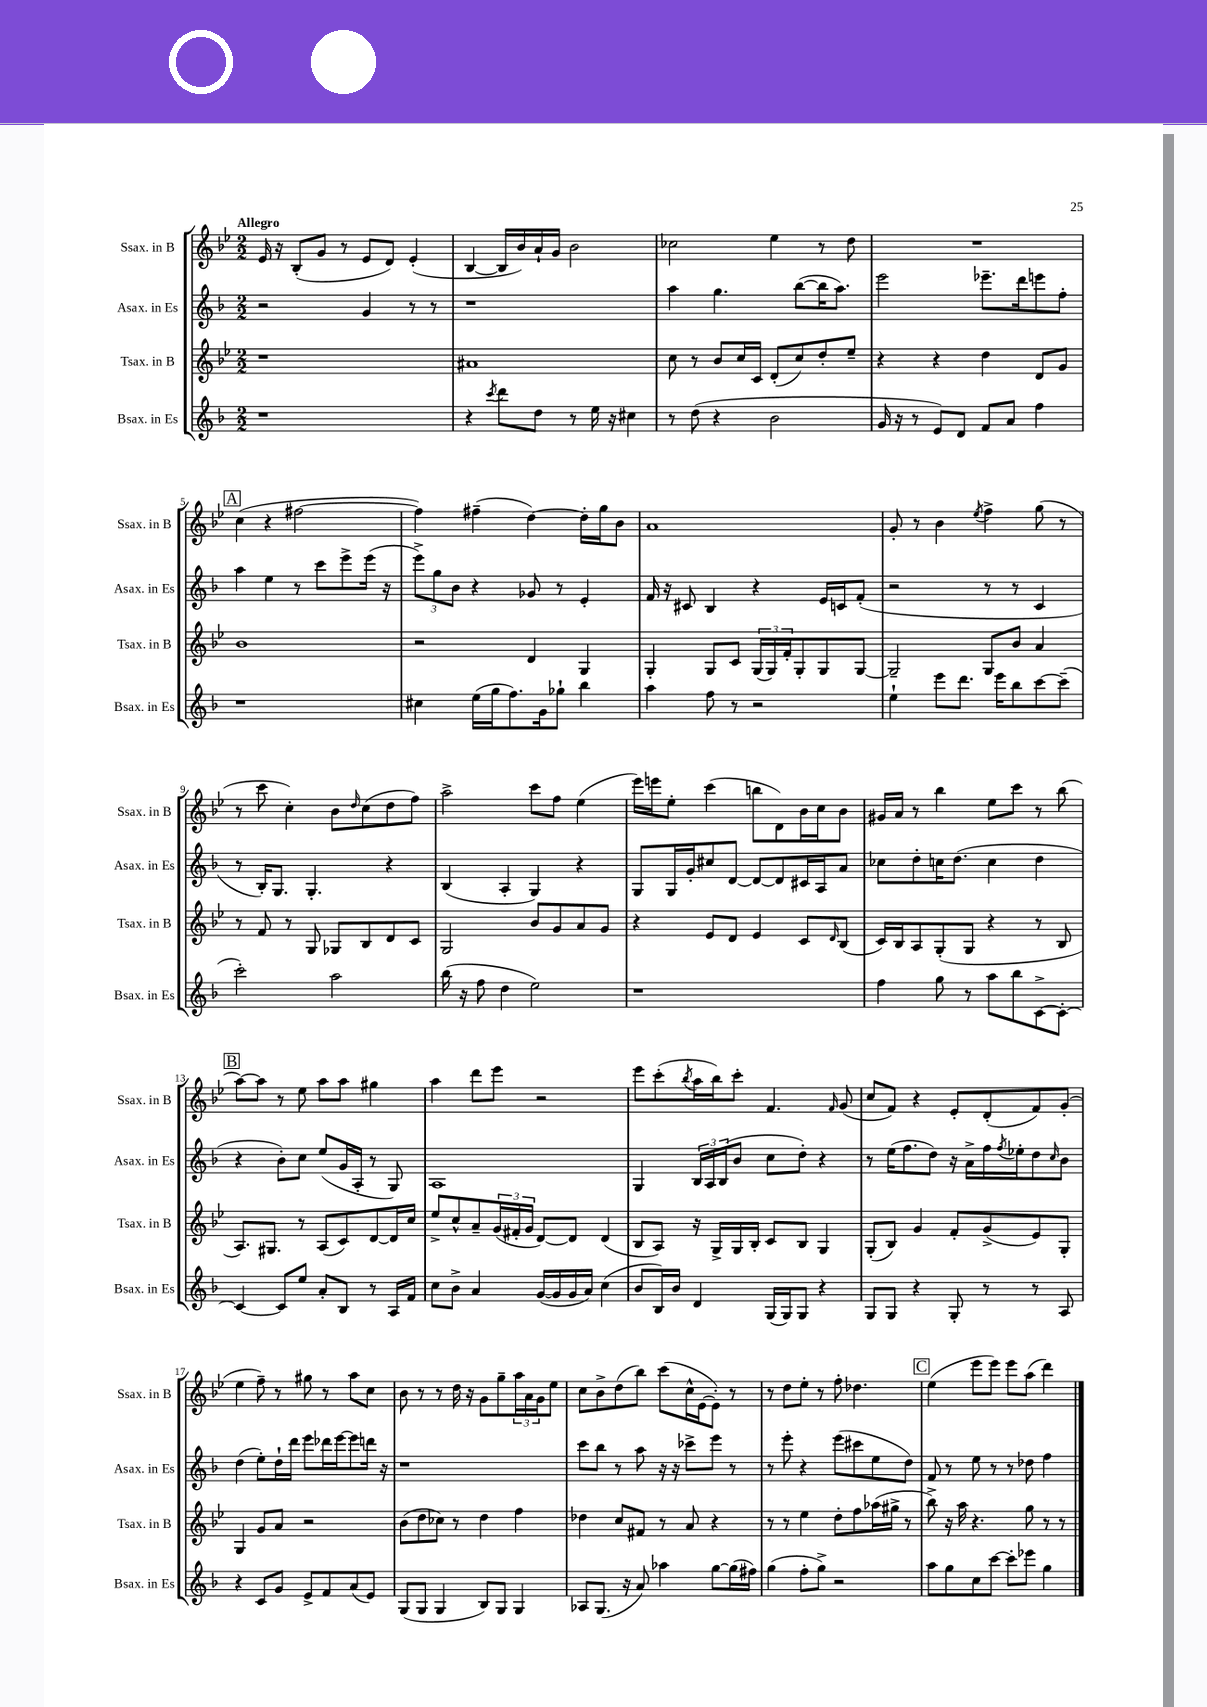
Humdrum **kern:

**kern	**kern	**kern	**kern
*part4	*part3	*part2	*part1
*staff4	*staff3	*staff2	*staff1
*I"Bsax. in Es	*I"Tsax. in B	*I"Asax. in Es	*I"Ssax. in B
*I'Bsax. in Es	*I'Tsax. in B	*I'Asax. in Es	*I'Ssax. in B
*clefG2	*clefG2	*clefG2	*clefG2
*k[b-]	*k[b-e-]	*k[b-]	*k[b-e-]
*M2/2	*M2/2	*M2/2	*M2/2
=1	=1	=1	=1
!	!	!	!LO:TX:a:B:t=Allegro
1r	1r	2r	16e-/
.	.	.	16r
.	.	.	(8B-'/L
.	.	.	8g/J
.	.	.	8r
.	.	4g/	8e-/L
.	.	.	8d/J)
.	.	8r	(4e-'/
.	.	8r	.
=2	=2	=2	=2
4r	1a#X	1r	[4B-/
8qccc/	.	.	.
8ddd\L	.	.	16B-/LL]
.	.	.	16b-/)
8dd\J	.	.	16a`/
.	.	.	16g/JJ
8r	.	.	2b-\
16ee\	.	.	.
16r	.	.	.
4cc#X\	.	.	.
=3	=3	=3	=3
8r	8cc\	4aa\	2cc-X\
(8dd\	8r	.	.
4r	8b-/L	4.gg\	.
.	16cc/L	.	.
.	16c/JJ	.	.
2b-\	(8d'/L	.	4ee-\
.	8cc/)	([8bb-\L	.
.	8dd'/	16bb-\K]	8r
.	.	8.aa\J)	.
.	8ee-~/J	.	8dd\
=4	=4	=4	=4
16g/	4r	2eee\	1r
16r	.	.	.
8r	.	.	.
8e/L)	4r	.	.
8d/J	.	.	.
8f/L	4dd\	8.eee-X~\L	.
8a/J	.	.	.
.	.	16ddd\k	.
4ff\	8d/L	8eeen\	.
.	8g/J	8ff'\J	.
!!LO:LB:g=z
!!LO:REH:place=s1:t=A
=5	=5	=5	=5
1r	1b-	4aa\	(4cc\
.	.	4ee\	4r
.	.	8r	[2ff#X\
.	.	8ccc\L	.
.	.	8eee^\	.
.	.	(16eee\Jk	.
.	.	16r	.
=6	=6	=6	=6
4cc#X\	2r	12eee^\L)	4ff#\])
.	.	12gg\	.
.	.	12b-\J	.
(16ee\LL	.	4r	(4ff#X~\
16gg\J	.	.	.
8.ff\)	.	.	.
.	4d/	8g-X/	[4dd\)
16g\k	.	.	.
8gg-X`\J	.	8r	.
4bb-\	4G/	4e'/	16dd'\LL]
.	.	.	16gg\J
.	.	.	8b-\J
=7	=7	=7	=7
4aa\	4G'/	16f/	1a
.	.	16r	.
.	.	8c#X/	.
8ff\	8G/L	4B-/	.
8r	8c/J	.	.
2r	(24G/LL	4r	.
.	24G/)	.	.
.	24f'/J	.	.
.	8G'/	.	.
.	8G/	16e/LL	.
.	.	16cn/J	.
.	[8G/J	(8f'/J	.
=8	=8	=8	=8
4ee`\	2G~/]	2r	8g'/
.	.	.	8r
8eee\L	.	.	4b-\
8.ddd\J	.	.	.
.	.	.	8qee-/
.	8G/L	8r	4ff^\
16eee\KL	.	.	.
8bb-\	8b-/J	8r	.
[8ccc\	4a/	4c/	(8gg\
(8ccc~\J]	.	.	8r
!!LO:LB:g=z
=9	=9	=9	=9
2ccc'\)	8r	8r	8r
.	8f/	16B-'/KL)	8ccc\
.	.	8.G/J	.
.	8r	.	4cc'\)
.	8G/	4.G'/	.
2aa\	8G-X/L	.	8b-\L
.	.	.	16qqdd/
.	8B-/	.	(8cc\
.	8d/	4r	8dd\
.	8c/J	.	8ff\J)
=10	=10	=10	=10
(16bb-\	2G/	(4B-/	2aa^\
16r	.	.	.
8ff\	.	.	.
4dd\	.	4A'/	.
2ee\)	8b-/L	4G/)	8ccc\L
.	8g/	.	8ff\J
.	8a/	4r	(4ee-\
.	8g/J	.	.
=11	=11	=11	=11
1r	4r	8G/L	16eee-\LL)
.	.	.	16eeen\J
.	.	16G/L	8ee-'\J
.	.	16g'/J	.
.	8e-/L	8cc#X/	(4ccc\
.	8d/J	[8d/J	.
.	4e-/	8d/L_	8bbn\L
.	.	8d/]	8d\)
.	8c/L	16c#X/L	16b-\L
.	.	16A/J	16cc\J
.	16qqd/	.	.
.	(8B-/J	8a/J	8b-\J
=12	=12	=12	=12
4ff\	16c/LL)	8cc-X\L	16g#X/LL
.	16B-/J	.	16a/JJ
.	8A/	8dd'\	8r
8gg\	(8G'/	16ccn\K	4bb-\
.	.	(8.dd\J	.
8r	8G/J	.	.
8aa\L	4r	4cc\	8ee-\L
8bb-\	.	.	8ccc\J
[8c^\	8r	4dd\	8r
8c'\J_	8B-/	.	(8bb-\
!!LO:LB:g=z
!!LO:REH:place=s1:t=B
=13	=13	=13	=13
4c/_	8.A/L)	4r	[8aa\L)
.	.	.	8aa\J]
.	8.G#X/J	.	.
8c/L]	.	8b-'\L)	8r
8ee/J	8r	8cc\J	8ee-\
8a'/L	(8A/L	(8ee/L	8aa\L
8B-/J	8c/)	16g/L	8aa\J
.	.	16A'/JJ	.
8r	[8d/	8r	4gg#X\
16A/LL	16d/L]	8G/)	.
16f/JJ	16cc/JJ	.	.
=14	=14	=14	=14
8cc\L	8ee-^/L	1A	4aa\
8b-^\J	8cc^^/	.	.
4a/	8a~/	.	8ddd\L
.	(24g/L	.	8eee-\J
.	24f#X'/	.	.
.	24g/JJ	.	.
([16g/LL	[8d/L)	.	2r
16g/]	.	.	.
16g/	8d/J]	.	.
16a/JJ)	.	.	.
(4cc\	(4d/	.	.
=15	=15	=15	=15
8b-/L	8B-/L	4G/	8eee-\L
16B-/L)	8A/J)	.	(8ccc'\
16b-/JJ	.	.	.
.	.	.	8qbb-/
4d/	16r	24B-/LL	16aa\L
.	.	24A/	.
.	16G^/LL	.	16bb-\J)
.	.	(24B-/J	.
.	16G/	8b-/J	8ccc'\J
.	16B-'/JJ	.	.
(16G/LL	8c/L	8cc\L	4.f/
16G/J)	.	.	.
8G/J	8B-/J	8dd'\J)	.
4r	4G/	4r	.
.	.	.	16qqf/
.	.	.	(8g/
=16	=16	=16	=16
8G/L	(8G'/L	8r	8cc/L
8G/J	8B-/J)	(16ee\KL	8f/J)
.	.	8.ff\	.
4r	4g/	.	4r
.	.	8dd\J)	.
8G'/	8f'/L	16r	8e-'/L
.	.	16a^\LL	.
8r	(8g^/	16ff\	(8d'/
.	.	8qff/	.
.	.	16ee-X'\J	.
8r	8e-/)	8dd\	8f/)
.	.	16qqcc/	.
8A/	8G'/J	8b-\J	(8g'/J
!!LO:LB:g=z
=17	=17	=17	=17
4r	4G/	(4dd\	4ee-\
8c/L	8g/L	8ee'\L)	8ff~\)
8g/J	8a/J	16dd`\L	8r
.	.	16ddd\JJ	.
8e^/L	2r	8eee\L	8gg#X\
8f/	.	16ddd-X\L	8r
.	.	[16eee\J	.
(8a/	.	8eee\]	8aa\L
8e/J)	.	16dddn\Jk	8cc\J
.	.	16r	.
=18	=18	=18	=18
(8G/L	(8b-\L	1r	8b-\
8G/J	8dd\	.	8r
4G/	8cc-X\J)	.	8r
.	8r	.	16dd\
.	.	.	16r
8B-/L)	4dd\	.	8g\L
8G/J	.	.	8gg~\
4G/	4ff\	.	24aa\L
.	.	.	24a\
.	.	.	24g\J
.	.	.	8ee-\J
=19	=19	=19	=19
8A-X/L	4dd-X\	8ccc\L	8cc\L
(8.G/J	.	8bb-\J	8b-^\
.	8cc/L	8r	(8dd\
16r	.	.	.
8a/)	8f#X/J	8aa\	8bb-\J)
4aa-X\	8r	16r	(8ccc\L
.	.	16r	.
.	8a/	8ccc-X^\L	16cc^^\L
.	.	.	[16e-\J
[8gg\L	4r	8eee\J	8e-'\J])
(16gg\L]	.	8r	8r
16ff#X\JJ)	.	.	.
=20	=20	=20	=20
(4gg\	8r	8r	8r
.	8r	8eee'\	8dd\L
8ff'\L	4ee-\	4r	8ee-'\J
8gg^\J)	.	.	8r
2r	8dd'\L	(8eee\L	8ff'\
.	8ff\	8ccc#X\	4.dd-X\
.	(16aa-X\L	8ee\	.
.	16gg#X^\JJ	.	.
.	8r	8dd\J)	.
!!LO:REH:place=s1:t=C
=21	=21	=21	=21
8aa\L	8bb-^\)	8f/	(4ee-\
8gg\	16r	8r	.
.	16aa\	.	.
8cc\	4.r	8ee\	8eee-\L
[8ccc\J	.	8r	8eee-\J)
8ccc'\L]	.	8r	8eee-\L
8eee-X\J	8gg\	8dd-X\	(8aa\J
4gg\	8r	4ff\	4ddd\)
.	8r	.	.
==	==	==	==
*-	*-	*-	*-
